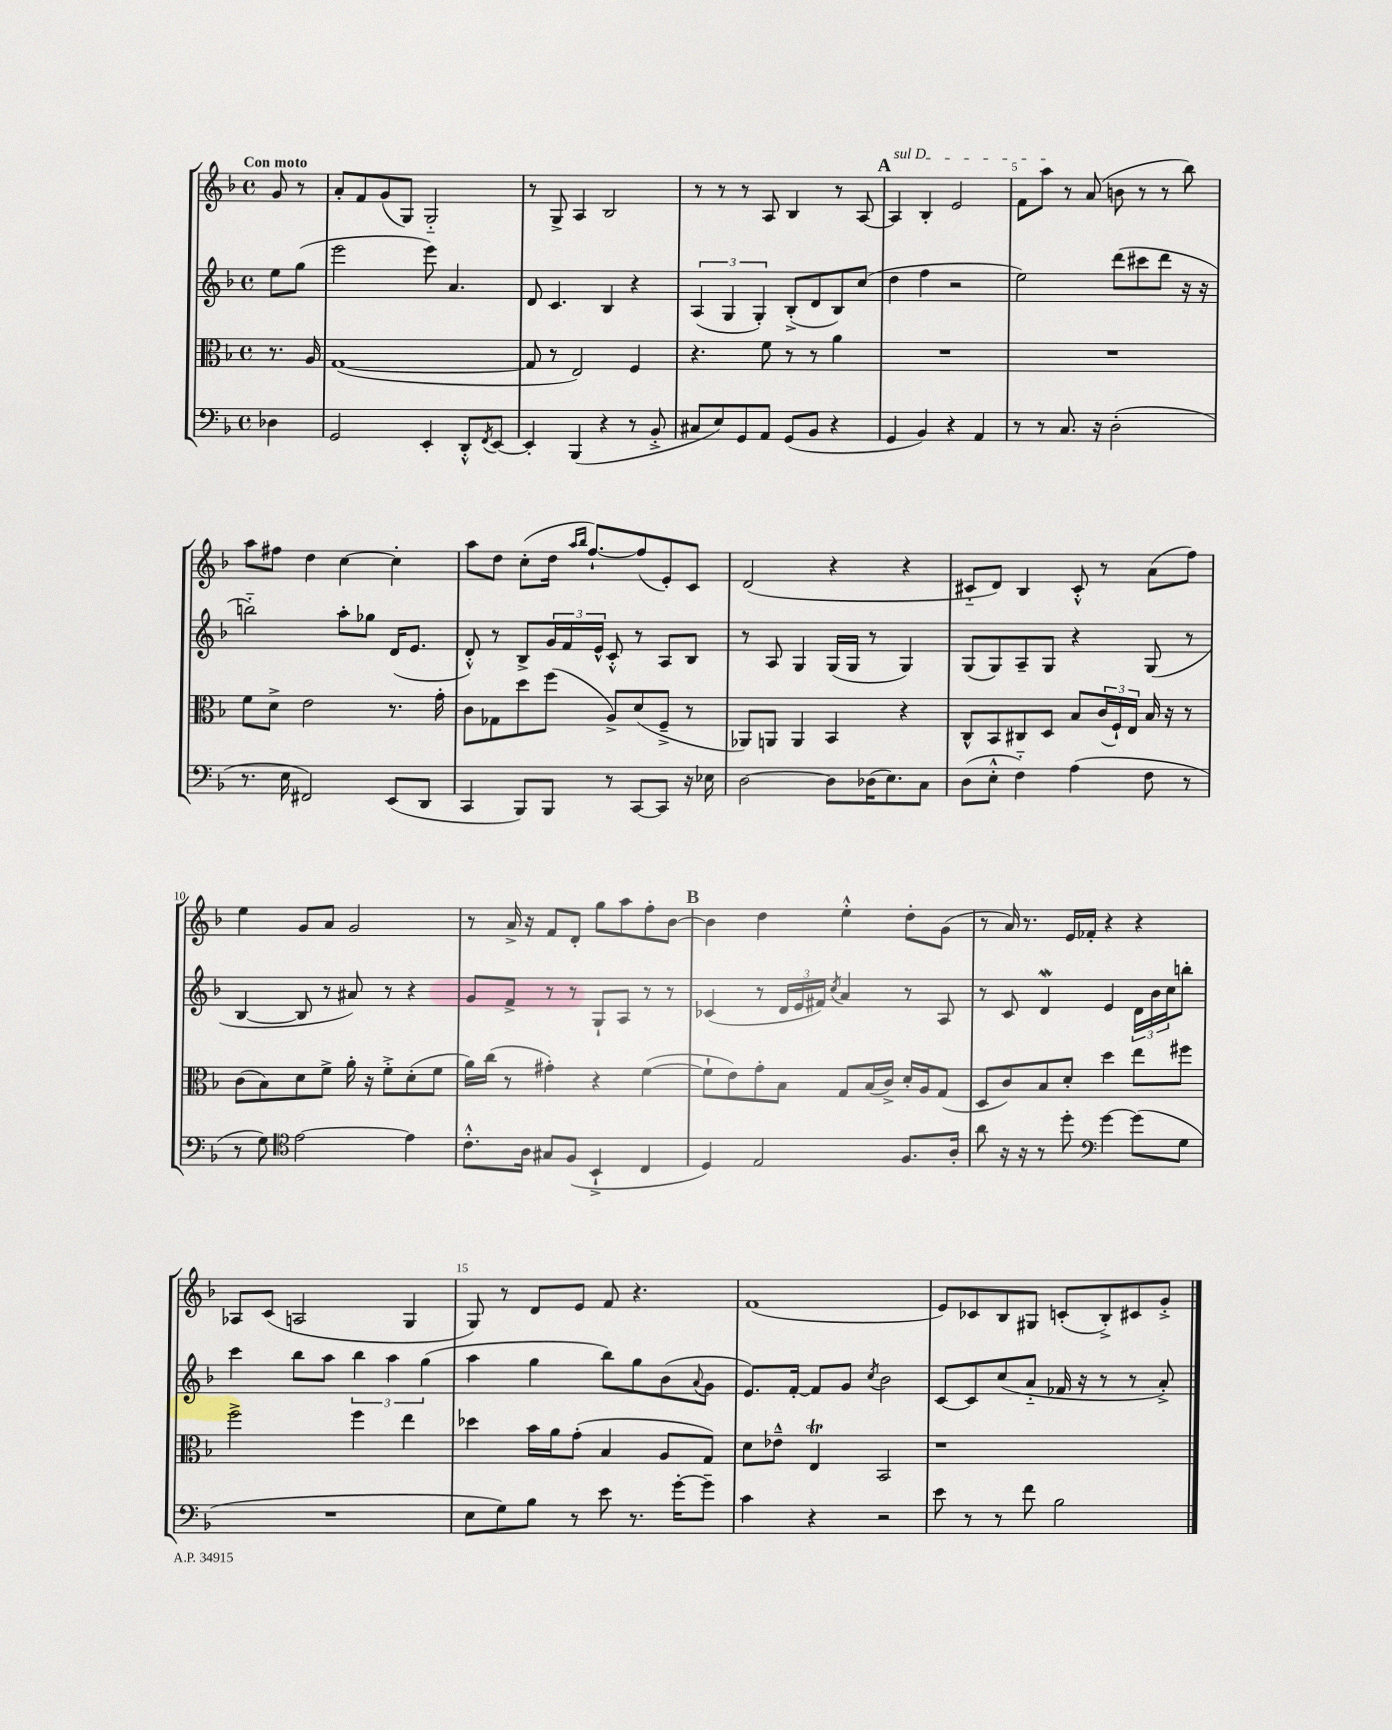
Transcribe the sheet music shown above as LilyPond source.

<<
\new StaffGroup <<
\new Staff = "s0" {
    \clef treble \key f \major \defaultTimeSignature \time 4/4 \partial 4 \tempo "Con moto"
    g'8 r8 |
    a'8-. f'8 g'8( g8) g2-_ |
    r8 g8-> a4 bes2 |
    r8 r8 r8 a8 bes4 r8 a8~ |
    \mark \markup { \bold "A" } \once \override TextSpanner.bound-details.left.text = \markup { \italic "sul D" } a4\startTextSpan bes4-. e'2 |
    f'8 a''8\stopTextSpan r8 a'8( b'8 r8 r8 bes''8) |
    a''8 fis''8 d''4 c''4~ c''4-. |
    a''8 d''8 c''8-.( d''16 \grace { a''16 bes''16 } f''8.~-!) f''8( e'8-.) c'8 |
    d'2( r4 r4 |
    cis'8-_ d'8) bes4 cis'8-.-^ r8 a'8( f''8) |
    e''4 g'8 a'8 g'2 |
    r8 a'16-> r16 f'8 d'8-. g''8 a''8 f''8-. bes'8~ |
    \mark \markup { \bold "B" } bes'4 d''4 e''4-.-^ d''8-. g'8( |
    r8 a'16) r8. e'16 fes'16-. r4 r4 |
    aes8 c'8( a2 g4 |
    g8) r8 d'8 e'8 f'8 r4. |
    f'1( |
    e'8) ces'8 bes8 gis8 c'8-.( bes8-.->) cis'8 g'8-.-> \bar "|." |
}
\new Staff = "s1" {
    \clef treble \key f \major \defaultTimeSignature \time 4/4 \partial 4
    e''8 g''8( |
    e'''2 e'''8) a'4. |
    d'8 c'4. bes4 r4 |
    \tuplet 3/2 { a4( g4 g4-.) } bes8-.->( d'8 bes8) c''8( |
    \mark \markup { \bold "A" } d''4 f''4 r2 |
    e''2) d'''8( cis'''8 d'''8 r16 r16 |
    b''2-_) a''8-. ges''8 d'16( e'8. |
    d'8-.-^) r8 bes8-> \tuplet 3/2 { g'16 f'16 e'16-^ } c'8-.-^ r8 a8 bes8 |
    r8 a8 g4 g16( g16 r8 g4) |
    g8( g8) a8-- g8 r4 g8( r8 |
    bes4~ bes8 r8 ais'8) r8 r4 |
    g'8 f'8-> r8 r8 g8-! a8 r8 r8 |
    \mark \markup { \bold "B" } ces'4( r8 \tuplet 3/2 { d'16 e'16 fis'16) } \acciaccatura { c''8 } a'4 r8 a8 |
    r8 c'8 d'4\mordent e'4 \tuplet 3/2 { d'16 bes'16 c''16 } b''8-. |
    c'''4 bes''8 a''8 \tuplet 3/2 { bes''4 a''4 g''4( } |
    a''4 g''4 bes''8) g''8 bes'8( \appoggiatura { a'8 } g'8 |
    e'8.) f'16~-. f'8 g'8 \acciaccatura { c''8 } bes'2 |
    c'8~ c'8 c''8( a'8-_ fes'16 r16 r8 r8 a'8-.->) \bar "|." |
}
\new Staff = "s2" {
    \clef alto \key f \major \defaultTimeSignature \time 4/4 \partial 4
    r8. a16 |
    g1~( |
    g8 r8 e2) f4 |
    r4. f'8 r8 r8 a'4 |
    \mark \markup { \bold "A" } R1 |
    R1 |
    f'8 d'8-> e'2 r8. g'16-. |
    c'8 ges8 d''8 f''8( a8->) d'8( f8---> r8 |
    aes,8) a,8 a,4 bes,4 r4 |
    c8-^ bes,8 cis8 d8 bes8 \tuplet 3/2 { c'16( f16-!) e16 } bes16 r16 r8 |
    c'8( bes8) d'8 f'8-> a'16-. r16 f'8-.-> d'8-.( f'8 |
    a'16) c''16( r8 gis'4-.) r4 f'4~( |
    \mark \markup { \bold "B" } f'8-! e'8) g'8-. bes8 g8 bes16( c'16->) d'16-. a16 g8( |
    d8 c'8) bes8 d'8-. d''4 e''8 fis''8 |
    f''2-> f''4 e''4 |
    des''4 bes'16 a'16 g'8-.( bes4 a8 g8) |
    d'8 ees'8---^ e4\trill bes,2 |
    r1 \bar "|." |
}
\new Staff = "s3" {
    \clef bass \key f \major \defaultTimeSignature \time 4/4 \partial 4
    des4 |
    g,2 e,4-. d,8-.-^ \acciaccatura { f,8 } e,8~ |
    e,4-. bes,,4( r4 r8 bes,8-.-> |
    cis8 e8) g,8 a,8 g,8( bes,8 r4 |
    \mark \markup { \bold "A" } g,4 bes,4) r4 a,4 |
    r8 r8 c8. r16 d2-.( |
    r8. e16 fis,2) e,8( d,8 |
    c,4 bes,,8) bes,,8 r8 c,8~ c,8 r16 ees16 |
    d2~ d8 des16( e8.) c8 |
    d8( e8-.-^ f4-_) a4( f8 r8 |
    r8 g8) \clef tenor e'2~ e'4 |
    c'8.-.-^ a16 gis8 f8( bes,4-!-> c4 |
    \mark \markup { \bold "B" } d4) e2 f8. a16-. |
    a'8 r16 r16 r8 d''8-. \clef bass g'4~ g'8( g8 |
    R1 |
    e8 g8) bes8 r8 e'8 r8. g'16~-. g'8-- |
    c'4 r4 r2 |
    e'8 r8 r8 f'8 bes2 \bar "|." |
}
>>
>>
\layout { \context { \Score \override BarNumber.break-visibility = ##(#f #t #t) barNumberVisibility = #(every-nth-bar-number-visible 5) } }
